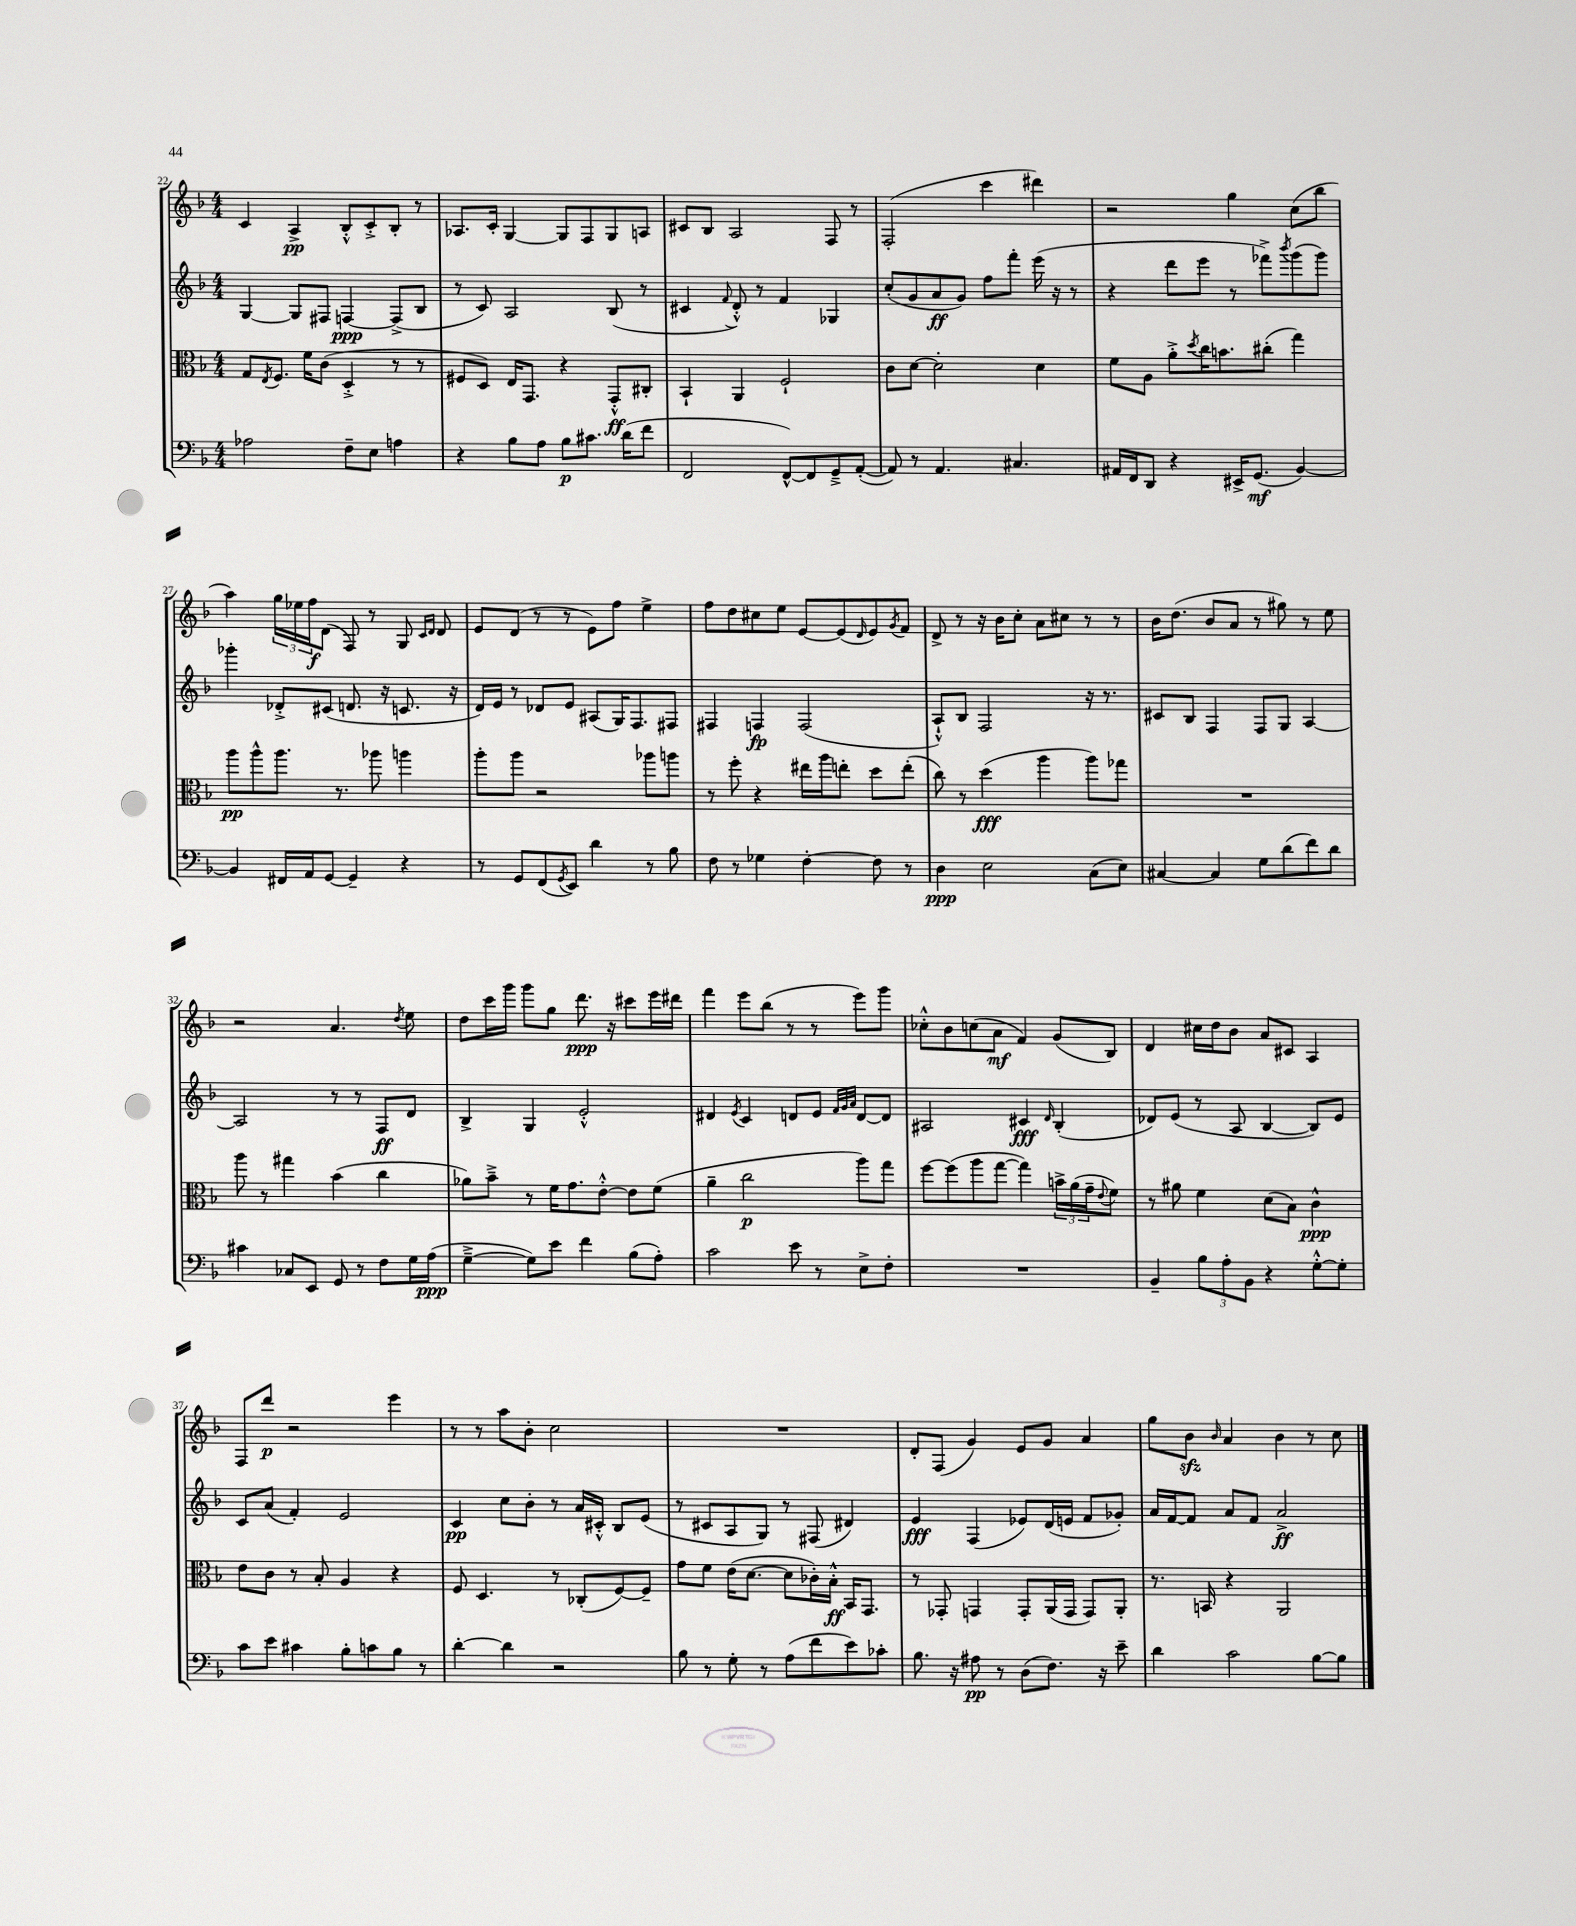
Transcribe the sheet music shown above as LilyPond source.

<<
\new StaffGroup <<
\new Staff = "s0" {
    \clef treble \key f \major \numericTimeSignature \time 4/4
    c'4 a4->\pp bes8-.-^ c'8-.-> bes8-. r8 |
    aes8. c'16-. g4~ g8 f8 g8 a8 |
    cis'8 bes8 a2 f8 r8 |
    f2-.( c'''4 dis'''4) |
    r2 g''4 c''8( bes''8 |
    a''4) \tuplet 3/2 { g''16 ees''16 f''16\f } d'8( f8) r8 g8 \grace { c'16 d'16 } d'8 |
    e'8 d'8( r8 r8 e'8) f''8 e''4-> |
    f''8 d''8 cis''8 e''8 e'8~ e'8( \grace { d'16 } e'8) \acciaccatura { g'8 } f'8 |
    d'8-> r8 r16 bes'16 c''8-. a'8 cis''8 r8 r8 |
    bes'16 d''8.( bes'8 a'8 r8 gis''8) r8 e''8 |
    r2 a'4. \acciaccatura { d''8 } e''8 |
    d''8 c'''16 g'''16 g'''8 g''8 d'''8.\ppp r16 cis'''8 e'''16 dis'''16 |
    f'''4 e'''8 bes''8( r8 r8 e'''8) g'''8 |
    ces''8-.-^ bes'8 c''8( a'8\mf f'4) g'8( bes8) |
    d'4 cis''16 d''16 bes'8 a'8 cis'8 a4 |
    f8 d'''8\p r2 e'''4 |
    r8 r8 a''8 bes'8-. c''2 |
    R1 |
    d'8-. f8( g'4) e'8 g'8 a'4 |
    g''8 bes'8\sfz \grace { bes'16 } a'4 bes'4 r8 c''8 \bar "|." |
}
\new Staff = "s1" {
    \clef treble \key f \major \numericTimeSignature \time 4/4
    g4~ g8 fis8 f4~\ppp f8->( bes8 |
    r8 c'8) a2 bes8( r8 |
    cis'4 \appoggiatura { f'8 } d'8-.-^) r8 f'4 ges4 |
    c''8-.( g'8 a'8\ff g'8) f''8 f'''8-. e'''16( r16 r8 |
    r4 d'''8 e'''8 r8 fes'''8->) \acciaccatura { bes'''8 } g'''8( g'''8) |
    ges'''4-. des'8-.-> cis'8( d'8. r16 c'8. r16 |
    d'16) e'16 r8 des'8 e'8 ais8( g16) f8. fis8 |
    fis4 f4\fp f2( |
    a8-!-^) bes8 f2 r16 r8. |
    cis'8 bes8 f4 f8 g8 a4~ |
    a2 r8 r8 f8\ff d'8 |
    bes4-> g4 e'2-.-^ |
    dis'4 \acciaccatura { e'8 } c'4 d'8 e'8 \grace { f'32 g'32 a'32 } d'8~ d'8 |
    ais2 cis'4\fff \grace { d'16 } bes4-.( |
    des'8) e'8( r8 a8 bes4~ bes8) e'8 |
    c'8 a'8( f'4-.) e'2 |
    c'4\pp c''8 bes'8-. r8 a'16 cis'16-.-^ bes8 e'8( |
    r8 cis'8 a8 g8) r8 fis8( dis'4) |
    e'4\fff f4( ees'8) d'16( e'16 f'8 ges'8-.) |
    a'16 f'16~ f'8 a'8 f'8 a'2->\ff \bar "|." |
}
\new Staff = "s2" {
    \clef alto \key f \major \numericTimeSignature \time 4/4
    g8 \acciaccatura { e8 } f8. f'16 c'8( d4-.-> r8 r8 |
    fis8 d8) e16 g,8. r4 g,8-.-^\ff cis8-. |
    bes,4-! a,4 f2-! |
    c'8 d'8~ d'2-. d'4 |
    f'8 a8 a'8-.-> \acciaccatura { d''8 } c''16 b'8. cis''8-.( g''4) |
    a''8\pp a''8-^ a''8. r8. aes''8 a''4 |
    a''8-. a''8 r2 aes''8 a''8 |
    r8 f''8-. r4 eis''16 a''16 e''8-. d''8 e''8-.( |
    c''8) r8 d''4\fff( a''4 a''8) ges''8 |
    R1 |
    a''8 r8 gis''4 bes'4( c''4 |
    aes'8) bes'8---> r8 f'16 g'8. e'8~-.-^ e'8 f'8( |
    a'4-- c''2\p a''8) g''8 |
    f''8~ f''8( a''8 g''8~ g''4) \tuplet 3/2 { b'16-> a'16( g'16-- } \appoggiatura { e'8 } f'8) |
    r8 ais'8 f'4 d'8( bes8) c'4-^\ppp |
    e'8 c'8 r8 bes8-. a4 r4 |
    f8 d4. r8 ces8-.( f8~) f8-- |
    g'8 f'8 e'16( d'8.~ d'8 ces'16-.) bes16-.-^\ff bes,16 g,8. |
    r8 ges,8-. g,4 g,8-. a,16( g,16 g,8) a,8-. |
    r8. b,16 r4 a,2 \bar "|." |
}
\new Staff = "s3" {
    \clef bass \key f \major \numericTimeSignature \time 4/4
    aes2 f8-- e8 a4 |
    r4 bes8 a8 bes8\p cis'8. d'16( f'8 |
    f,2 f,8~-^) f,8 g,8---> a,8~-.( |
    a,8) r8 a,4. cis4. |
    ais,16 f,16 d,8 r4 eis,16-> g,8.\mf( bes,4~) |
    bes,4 fis,16 a,16 g,8~ g,4-- r4 |
    r8 g,8 f,8( \acciaccatura { g,8 } e,8) d'4 r8 bes8 |
    f8 r8 ges4 f4~-. f8 r8 |
    d4\ppp e2 c8( e8) |
    cis4~ cis4 g8 d'8( f'8) d'8 |
    cis'4 ces8 e,8 g,8 r8 f8 g16 a16\ppp( |
    g4~---> g8) e'8 f'4 bes8( a8-.) |
    c'2 e'8 r8 e8-> f8-. |
    R1 |
    bes,4-- \tuplet 3/2 { bes8 a8-. bes,8 } r4 g8~-.-^ g8-. |
    c'8 e'8 cis'4 bes8-. c'8 bes8 r8 |
    d'4~-. d'4 r2 |
    bes8 r8 g8-. r8 a8( f'8 e'8) ces'8-. |
    bes8. r16 ais8\pp r8 d8( f8.) r16 e'8-- |
    d'4 c'2 bes8~ bes8 \bar "|." |
}
>>
>>
\layout { \context { \Score currentBarNumber = #22 } }
